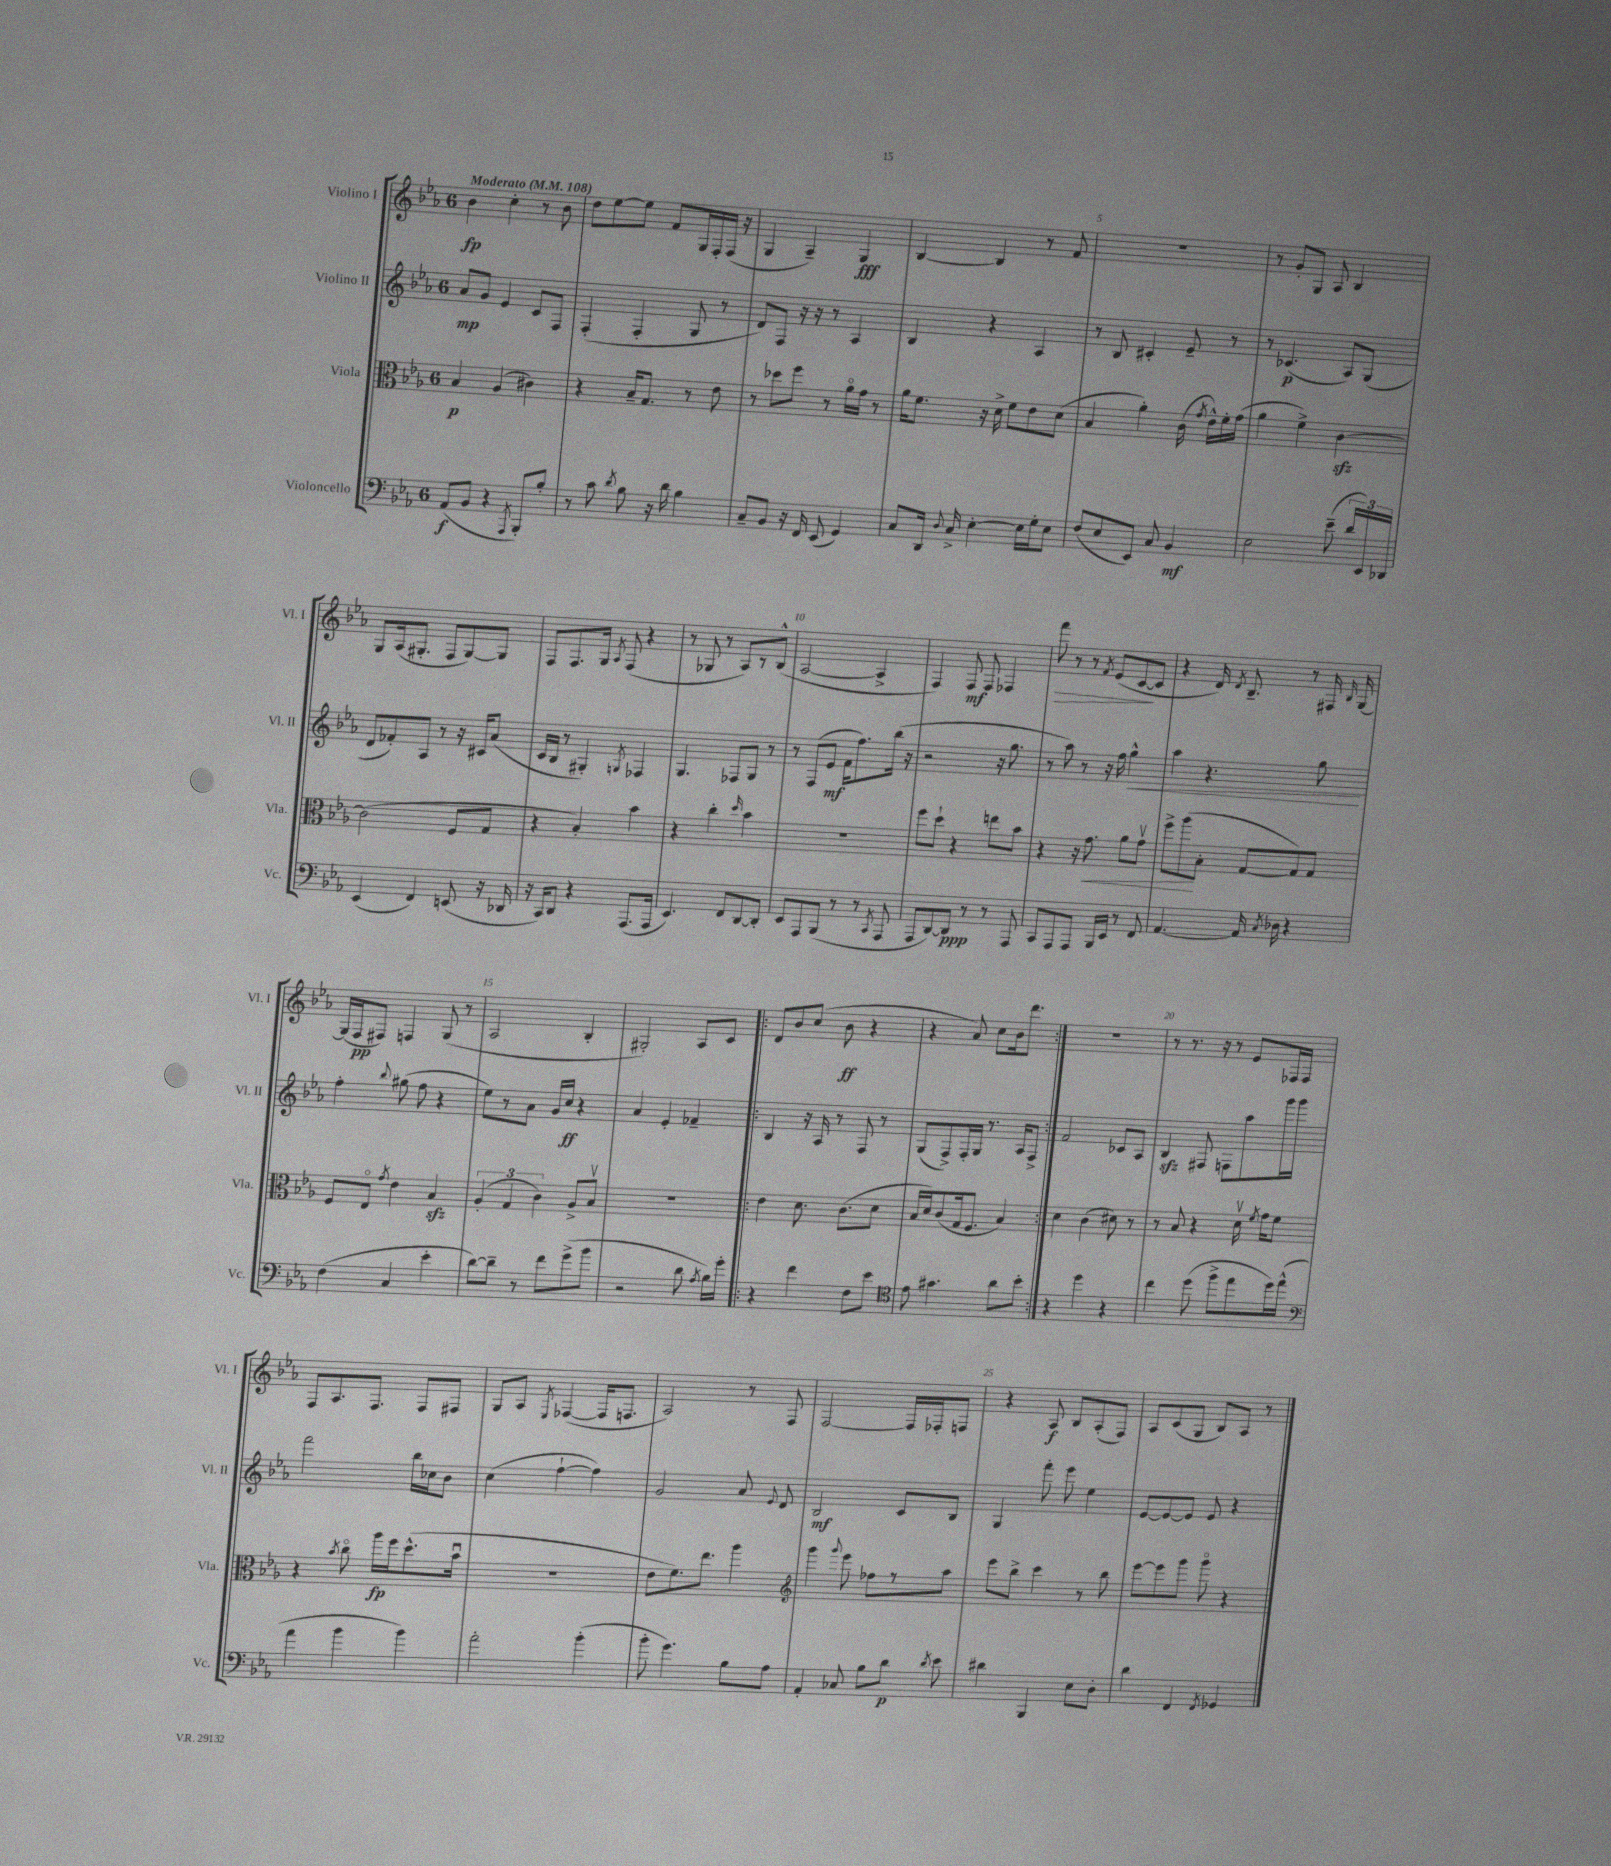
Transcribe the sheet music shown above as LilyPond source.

<<
\new StaffGroup <<
\new Staff = "s0" \with { instrumentName = "Violino I" shortInstrumentName = "Vl. I" } {
    \clef treble \key ees \major \once \override Staff.TimeSignature.style = #'single-digit \time 6/8 \tempo "Moderato" 4 = 108
    \autoBeamOff bes'4\fp c''4-. r8 bes'8 |
    d''8[ ees''8~ ees''8] f'8[ g16 f16-. f16]( r16 |
    g4 aes4--) g4\fff |
    bes4~ bes4 r8 f'8 |
    R2. |
    r8 g'8[-. g8] aes8 bes4 |
    g8[ aes16( gis8.]-. f8[ gis8~) gis8] |
    f8[ f8. g16] \acciaccatura { aes8 } f8( r4 |
    r8 ges8 r8 aes8[) r8 bes8]-^( |
    aes2~ aes4-> |
    f4) f8\mf f8 fes4 |
    f'''8\> r8 r8 \acciaccatura { f'8 } ees'8[( c'8~\! c'8] |
    r4 d'16) \acciaccatura { d'8 } bes8.-- r8 fis16 \grace { bes16 } g16~ |
    g16[( f16\pp fis8]) f4 g8( r8 |
    aes2 bes4-. |
    gis2-.) aes8[ c'8] |
    \repeat volta 2 { d'8[ bes'8 c''8]( bes'8\ff r4 |
    r4 aes'8) c''8[ bes'16 d'''8.] | }
    R2. |
    r8 r8. r16 r8 ees'8[ fes16 fes16] |
    f8[ aes8. f8.] f8[ fis8] |
    g8[ aes8] \acciaccatura { ees8 } fes4~( fes16[ f8.] |
    aes2) r8 f8 |
    f2~ f16[ fes16-. f8] |
    r4 aes8\f bes8[ aes8-.( f8]) |
    aes8[ c'8( g8] bes8[) aes8] r8 \bar "|." |
}
\new Staff = "s1" \with { instrumentName = "Violino II" shortInstrumentName = "Vl. II" } {
    \clef treble \key ees \major \once \override Staff.TimeSignature.style = #'single-digit \time 6/8
    \autoBeamOff aes'8[\mp g'8] ees'4 c'8[ f8] |
    f4-.( f4-. g8 r8 |
    d'8[) f8] r16 r16 r8 aes4 |
    bes4 r4 aes4 |
    r8 bes8 cis'4-. ees'8-- r8 |
    r8 ces'4.\p( aes8[) g8]( |
    d'8[ fes'8-.) aes8] r8 r16 cis'16[ aes'8]( |
    c'16[ bes16] r8 gis4-.) \acciaccatura { g8 } fes4 |
    g4. fes8[ g8] r8 |
    r8 f8[( ees'8]\mf f'16[ f''8.) bes''16]( r16 |
    r2 r16 g''8. |
    r8 aes''8) r8 r16 f''16 g''4-^\< |
    aes''4 r4. g''8\! |
    f''4-. \appoggiatura { bes''8 } gis''8( f''8 r4 |
    ees''8[) r8 aes'8] g'16[ c''16]\ff r4 |
    aes'4 ees'4-. fes'4-- |
    \repeat volta 2 { bes4 r16 aes16 r8 f8 r8 |
    g8[( f8->) f16-. g16] r8. aes16[ f8]-> | }
    f'2 ces'8[ aes8] |
    bes4\sfz fis8 f8[ aes''8 g'''16 g'''16] |
    f'''2 bes''16[ ces''16 bes'8] |
    c''4( f''4~-! f''4) |
    g'2 aes'8 \appoggiatura { ees'8 } d'8 |
    bes2\mf c'8[ bes8] |
    g4 f'''8-. ees'''8 ees''4 |
    ees'8[~ ees'8~ ees'8] ees'8 r4 \bar "|." |
}
\new Staff = "s2" \with { instrumentName = "Viola" shortInstrumentName = "Vla." } {
    \clef alto \key ees \major \once \override Staff.TimeSignature.style = #'single-digit \time 6/8
    \autoBeamOff bes4\p aes4( cis'4) |
    r4 bes16[-- g8.] r8 ees'8 |
    r8 des''8[ f''8] r8 aes'16[\flageolet g'16] r8 |
    aes'16[ f'8.] r16 d'16-> f'8[ ees'8 d'8]( |
    bes4 aes'4-.) c'16( \acciaccatura { g'8 } ees'16[-^) f'16-. g'16]( |
    aes'4 f'4->) c'4~\sfz |
    c'2( f8[ g8] |
    r4 bes4-.) bes'4 |
    r4 c''4-. \grace { d''16 } bes'4 |
    R2. |
    f''8[ d''8]-! r4 e''8[ bes'8] |
    r4 r16 g'8.\< aes'8[ g'8]\upbow |
    f''8[-> aes''8\!( bes8]-. g8[~ g8) g8] |
    f8[ ees8]\flageolet \acciaccatura { g'8 } ees'4 bes4\sfz |
    \tuplet 3/2 { aes4-.( g4 c'4) } aes8[-> bes8]\upbow |
    R2. |
    \repeat volta 2 { ees'4 d'8. c'8.[( d'8] |
    bes16[ d'16) c'8( g16 f8.] bes4) | }
    d'4 c'4( dis'8) r8 |
    r8 bes8 r4 d'16\upbow \acciaccatura { f'8 } g'16[ f'8] |
    r4 \acciaccatura { bes'8 } c''8\flageolet aes''16[\fp f''16 d''8.-^( bes'16]\downbow |
    R2. |
    ees'8[ f'8.) ees''8.] aes''4 |
    \clef treble g'''4 \appoggiatura { g'''8 } ees'''8 fes''8[ r8 aes''8] |
    ees'''8[ bes''8]-> c'''4 r8 bes''8 |
    ees'''8[~ ees'''8 g'''8] g'''8\flageolet r4 \bar "|." |
}
\new Staff = "s3" \with { instrumentName = "Violoncello" shortInstrumentName = "Vc." } {
    \clef bass \key ees \major \once \override Staff.TimeSignature.style = #'single-digit \time 6/8
    \autoBeamOff aes,8[\f( bes,8] r4 \acciaccatura { aes,,8 } bes,,8[-.) bes8]-. |
    r8 c'8 \acciaccatura { d'8 } bes8 r16 d'16 bes4 |
    c8[-- bes,8] r16 f,16 ees,8( g,4) |
    c8[ d,16] \appoggiatura { d8 } c16-> ees4~-. ees16[ g16-. ees8] |
    f8[( ees8 ees,8]) c8 bes,4\mf |
    ees2 ees'8--( \tuplet 3/2 { d'16[ ees,16) des,16] } |
    ees,4( f,4) e,8( r16 des,16 |
    r16 c,16[) d,8] r4 aes,,8.[( aes,,16] |
    ees,4.) f,8[ d,8~ d,8]-. |
    ees,8[ aes,,8 bes,,8]( r8 r8 \acciaccatura { c,8 } aes,,8 |
    aes,,8[ d,8~) d,8]\ppp r8 r8 aes,,8 |
    c,8[ aes,,8 aes,,8] bes,,16[ ees,16] r8 f,8 |
    aes,4.~ aes,16 \acciaccatura { c8 } des16 r4 |
    f4( c4 ees'4-. |
    d'8[~) d'8]-- r8 f'8[ g'8->( bes'8] |
    r2 d'8 \acciaccatura { aes8 } bes16[) g'16]-. |
    \repeat volta 2 { r4 f'4 f8[ ees'8] |
    \clef tenor ees'8 gis'4. aes'8[ bes'8]-. | }
    r4 d''4 r4 |
    c''4 d''8( f''8[-> ees''8 d''16) ees''16]-^( |
    \clef bass aes'4 bes'4 bes'4) |
    aes'2-. bes'4-.( |
    bes'8-. g'4.) bes8[ aes8] |
    aes,4-. ces8 bes8[ d'8]\p \acciaccatura { d'8 } ees'8 |
    dis'4 bes,,4 ees8[ d8]-. |
    d'4 f,4 \acciaccatura { f,8 } ges,4 \bar "|." |
}
>>
>>
\layout { \context { \Score \override BarNumber.break-visibility = ##(#f #t #t) barNumberVisibility = #(every-nth-bar-number-visible 5) } }
